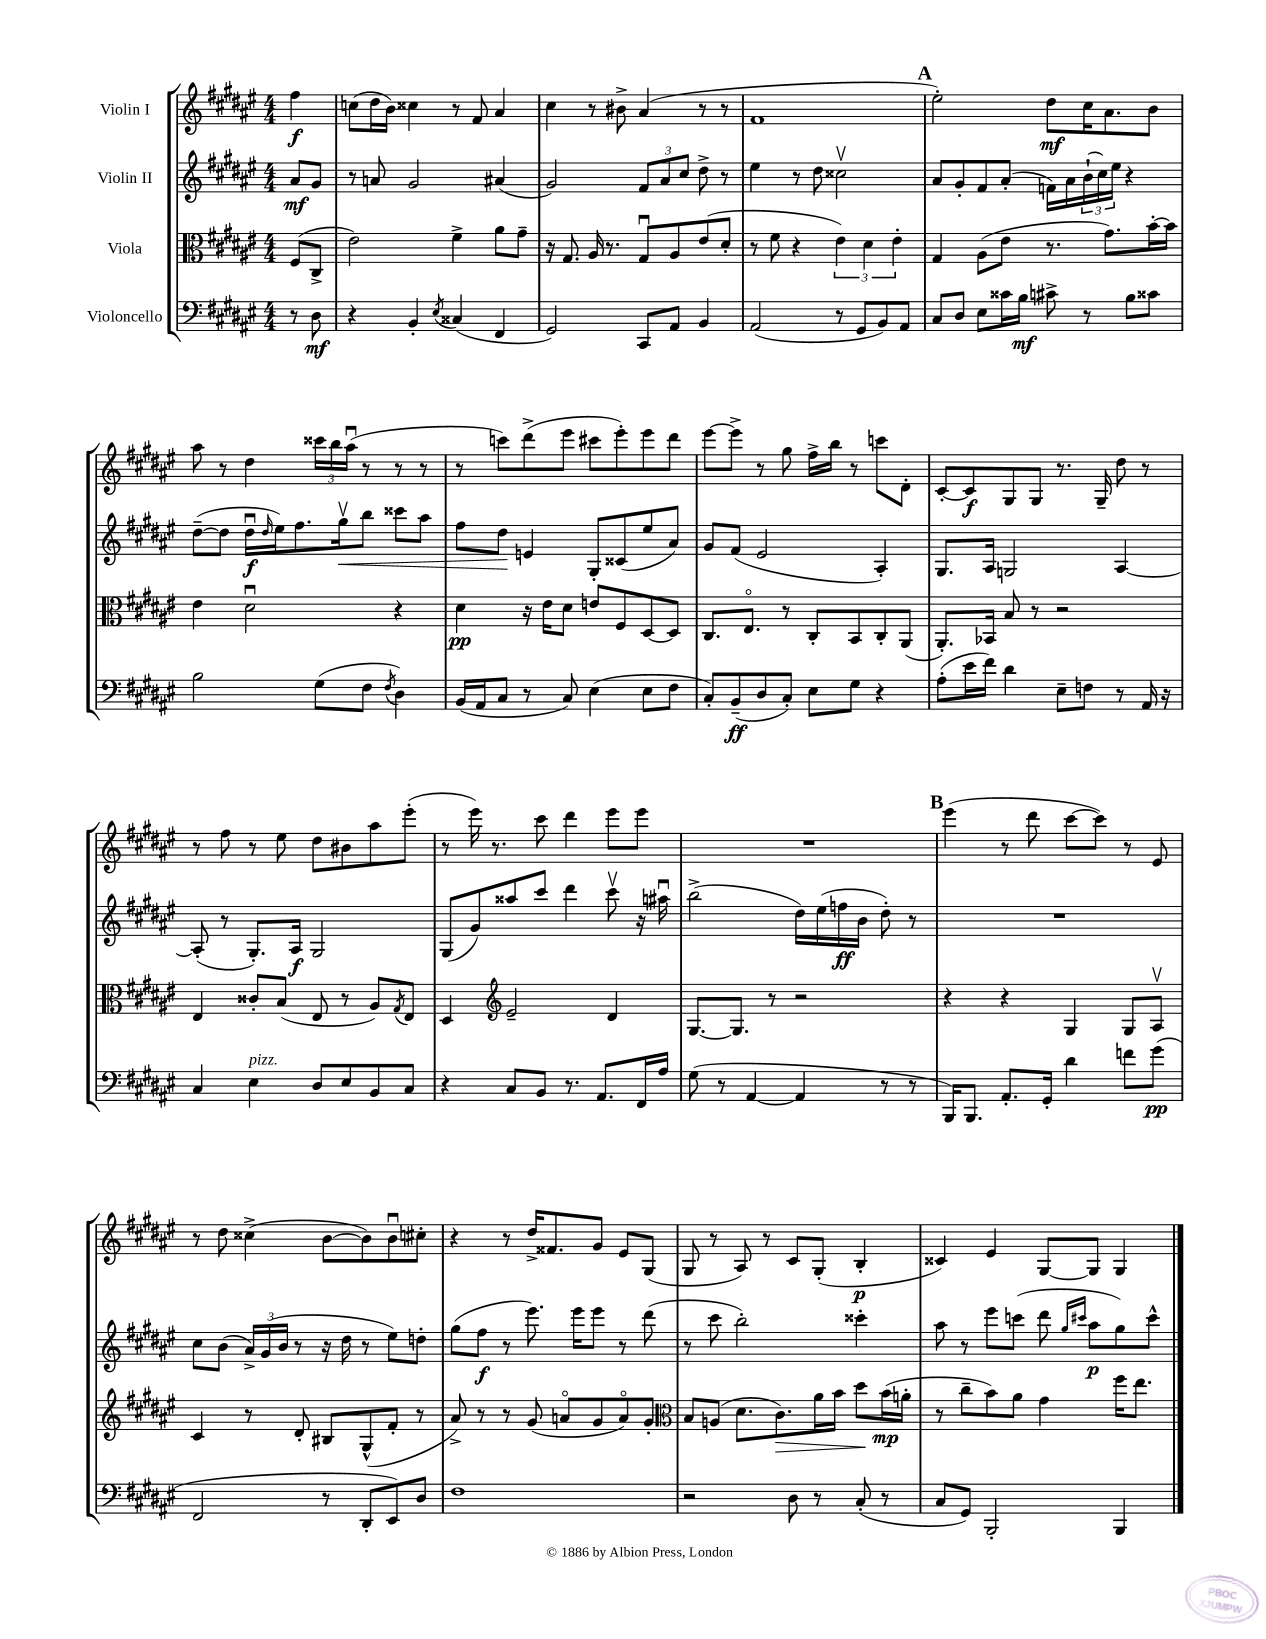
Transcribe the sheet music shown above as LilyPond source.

<<
\new StaffGroup <<
\new Staff = "s0" \with { instrumentName = "Violin I" } {
    \clef treble \key fis \major \numericTimeSignature \time 4/4 \partial 4
    fis''4\f |
    c''8( dis''16 b'16) cisis''4 r8 fis'8 ais'4 |
    cis''4 r8 bis'8-> ais'4( r8 r8 |
    fis'1 |
    \mark \markup { \bold "A" } eis''2-.) dis''8\mf cis''16 ais'8. b'8 |
    ais''8 r8 dis''4 \tuplet 3/2 { cisis'''16 b''16 ais''16\downbow( } r8 r8 r8 |
    r8 c'''8) dis'''8->( eis'''8 cis'''8 eis'''8-.) eis'''8 dis'''8 |
    eis'''8~ eis'''8-> r8 gis''8 fis''16-> b''16 r8 c'''8 dis'8-. |
    cis'8~-. cis'8\f gis8 gis8 r8. gis16-- dis''8 r8 |
    r8 fis''8 r8 eis''8 dis''8 bis'8 ais''8 eis'''8-.( |
    r8 eis'''16) r8. cis'''8 dis'''4 eis'''8 eis'''8 |
    R1 |
    \mark \markup { \bold "B" } eis'''4( r8 dis'''8 cis'''8~ cis'''8) r8 eis'8 |
    r8 dis''8 cisis''4->( b'8~ b'8) b'8\downbow cis''8-. |
    r4 r8 dis''16-> fisis'8. gis'8 eis'8 gis8( |
    gis8 r8 ais8) r8 cis'8 gis8-.( b4-.\p |
    cisis'4) eis'4 gis8~ gis8 gis4 \bar "|." |
}
\new Staff = "s1" \with { instrumentName = "Violin II" } {
    \clef treble \key fis \major \numericTimeSignature \time 4/4 \partial 4
    ais'8\mf gis'8 |
    r8 a'8 gis'2 ais'4( |
    gis'2) \tuplet 3/2 { fis'8 ais'8 cis''8 } dis''8-> r8 |
    eis''4 r8 dis''8 cisis''2\upbow |
    \mark \markup { \bold "A" } ais'8 gis'8-. fis'8 ais'8-.( f'16) ais'16 \tuplet 3/2 { b'16-!( cis''16) eis''16 } r4 |
    dis''8~--( dis''8 dis''16\downbow\f \grace { dis''16 } eis''16) fis''8. gis''16\upbow\< b''8 cisis'''8 ais''8 |
    fis''8 dis''8\! e'4 gis8-. cisis'8( eis''8 ais'8) |
    gis'8 fis'8( eis'2 ais4-.) |
    gis8. ais16 g2 ais4~ |
    ais8-.( r8 gis8.-.) ais16\f gis2 |
    gis8( gis'8) aisis''8 cis'''8 dis'''4 cis'''8\upbow r16 ais''16\downbow |
    b''2->( dis''16) eis''16( f''16\ff b'16 dis''8-.) r8 |
    \mark \markup { \bold "B" } R1 |
    cis''8 b'8( \tuplet 3/2 { ais'16->) gis'16( b'16 } r8 r16 dis''16 r8 eis''8) d''8-. |
    gis''8( fis''8\f r8 eis'''8.) eis'''16 eis'''8 r8 dis'''8( |
    r8 cis'''8 b''2-.) cisis'''4-. |
    ais''8 r8 eis'''8 c'''8( dis'''8 \grace { gis''16 cis'''16 } ais''8\p gis''8) cis'''8-^ \bar "|." |
}
\new Staff = "s2" \with { instrumentName = "Viola" } {
    \clef alto \key fis \major \numericTimeSignature \time 4/4 \partial 4
    fis8( cis8-> |
    eis'2) fis'4-> ais'8 gis'8-- |
    r16 gis8. ais16 r8. gis8\downbow ais8 eis'8( dis'8-. |
    r8 fis'8 r4 \tuplet 3/2 { eis'4) dis'4 eis'4-. } |
    \mark \markup { \bold "A" } gis4 ais8( eis'8 r8. gis'8.) b'16~-. b'16 |
    eis'4 dis'2\downbow r4 |
    dis'4\pp r16 eis'16 dis'8 e'8 fis8 dis8~ dis8 |
    cis8. eis8.\flageolet r8 cis8-. b,8 cis8-. ais,8( |
    ais,8.-.) bes,16 b8 r8 r2 |
    eis4 cisis'8-. b8( eis8 r8 ais8) \acciaccatura { gis8 } eis8 |
    dis4 \clef treble eis'2-- dis'4 |
    gis8.~ gis8. r8 r2 |
    \mark \markup { \bold "B" } r4 r4 gis4 gis8 ais8\upbow |
    cis'4 r8 dis'8-. bis8 gis8-^( fis'8-. r8 |
    ais'8->) r8 r8 gis'8( a'8\flageolet gis'8 a'8\flageolet) gis'8-. |
    \clef alto b8 a8( dis'8. cis'8.\>) ais'16 b'16 dis''8\! b'16\mp( a'16-. |
    r8 cis''8-- b'8) ais'8 gis'4 fis''16 eis''8. \bar "|." |
}
\new Staff = "s3" \with { instrumentName = "Violoncello" } {
    \clef bass \key fis \major \numericTimeSignature \time 4/4 \partial 4
    r8 dis8\mf |
    r4 b,4-. \acciaccatura { eis8 } cisis4( fis,4 |
    gis,2) cis,8 ais,8 b,4 |
    ais,2( r8 gis,8 b,8) ais,8 |
    \mark \markup { \bold "A" } cis8 dis8 eis8 cisis'16 b16\mf cis'8-> r8 b8 cisis'8 |
    b2 gis8( fis8 \acciaccatura { fis8 } dis4) |
    b,16( ais,16 cis8 r8 cis8) eis4( eis8 fis8 |
    cis8-.) b,8--\ff( dis8 cis8-.) eis8 gis8 r4 |
    ais8-.( eis'16 fis'16) dis'4 eis8-- f8 r8 ais,16 r16 |
    cis4 eis4^\markup { \italic "pizz." } dis8 eis8 b,8 cis8 |
    r4 cis8 b,8 r8. ais,8. fis,16 ais16 |
    gis8( r8 ais,4~ ais,4 r8 r8 |
    \mark \markup { \bold "B" } b,,16) b,,8. ais,8.-. gis,16-. dis'4 f'8 gis'8\pp( |
    fis,2 r8 dis,8-. eis,8) dis8 |
    fis1 |
    r2 dis8 r8 cis8-.( r8 |
    cis8 gis,8) b,,2-. b,,4 \bar "|." |
}
>>
>>
\layout { \context { \Score \remove "Bar_number_engraver" } }
